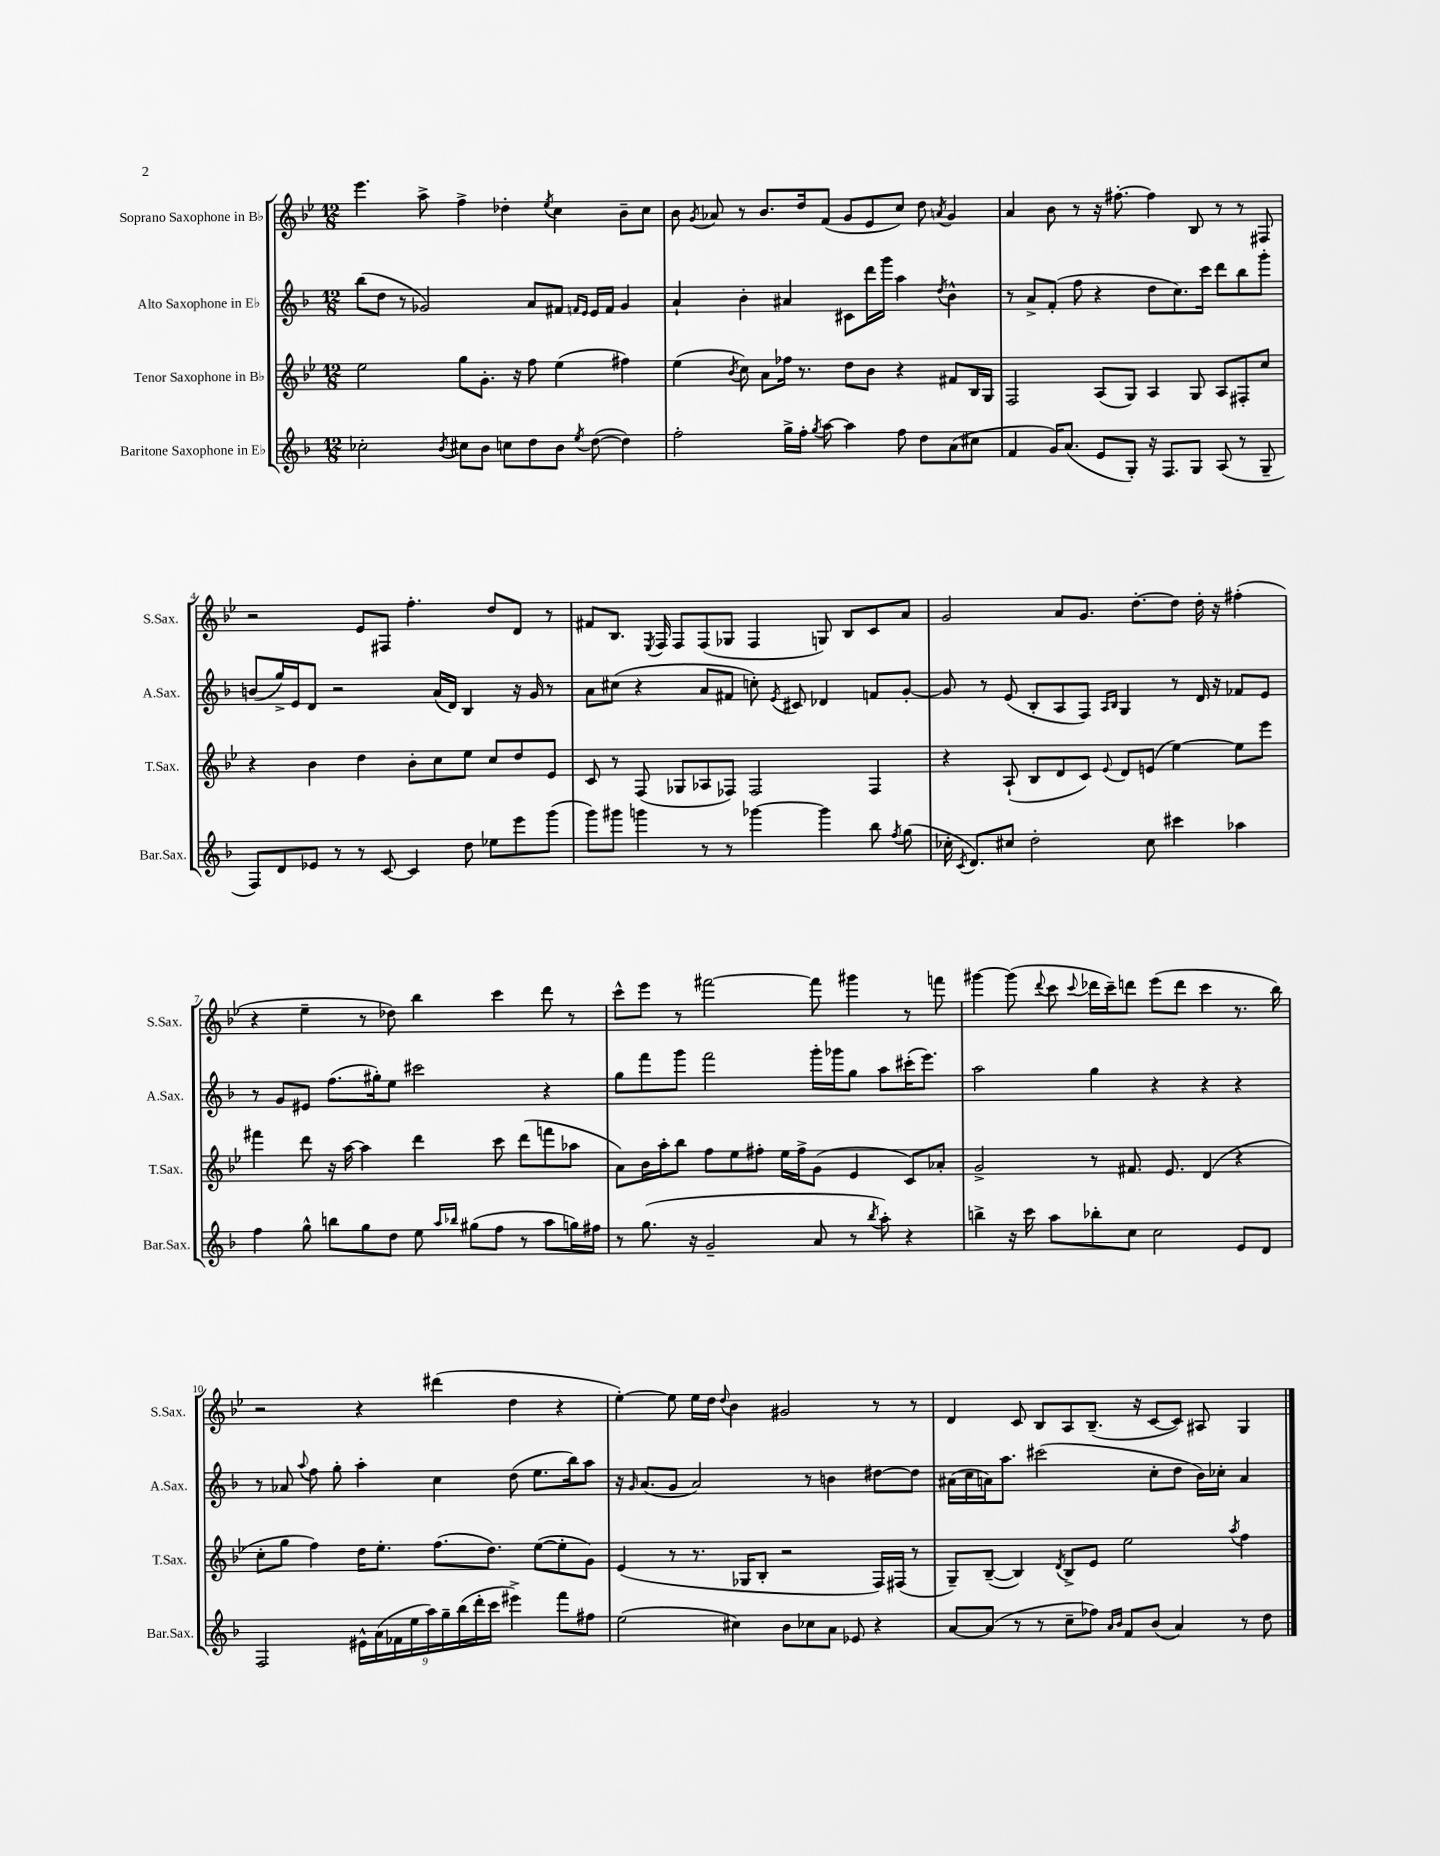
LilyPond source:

<<
\new StaffGroup <<
\new Staff = "s0" \with { instrumentName = "Soprano Saxophone in Bb" shortInstrumentName = "S.Sax." } {
    \clef treble \key bes \major \numericTimeSignature \time 12/8
    \autoBeamOff ees'''4. a''8-> f''4-> des''4-. \acciaccatura { ees''8 } c''4 bes'8[-- c''8] |
    bes'8 \acciaccatura { g'8 } aes'8 r8 bes'8.[ d''16 f'8]( g'8[ ees'8 c''8]) d''8 \acciaccatura { a'8 } g'4 |
    a'4 bes'8 r8 r16 fis''8.~-. fis''4 bes8 r8 r8 fis8 |
    r2 ees'8[ fis8] f''4.-. d''8[ d'8] r8 |
    fis'8[ bes8.] \acciaccatura { ees8 } f16 f8[ f8( ges8] f4 g8) bes8[ c'8 a'8] |
    g'2 a'8[ g'8.] d''8.[~-. d''8] d''16-. r16 fis''4-.( |
    r4 ees''4-- r8 des''8) bes''4 c'''4 d'''8 r8 |
    c'''8[-^ ees'''8] r8 fis'''2~ fis'''8 gis'''4 r8 f'''8 |
    gis'''4~ gis'''8( \appoggiatura { d'''8 } c'''8 \appoggiatura { c'''8 } des'''16[ c'''16--) d'''8] ees'''8[( d'''8] c'''4 r8. bes''16) |
    r2 r4 dis'''4( d''4 r4 |
    ees''4~-.) ees''8 ees''16[ d''16] \appoggiatura { d''8 } bes'4 gis'2 r8 r8 |
    d'4 c'8 bes8[ a8 bes8.]--( r16 c'8[~ c'8]) ais8 g4 \bar "|." |
}
\new Staff = "s1" \with { instrumentName = "Alto Saxophone in Eb" shortInstrumentName = "A.Sax." } {
    \clef treble \key f \major \numericTimeSignature \time 12/8
    \autoBeamOff bes''8[( d''8] r8 ges'2) a'8[ fis'8] \grace { f'16[ e'16] } e'16[ f'16] ges'4 |
    a'4-! bes'4-. ais'4 cis'8[ d'''16 g'''16] a''4 \acciaccatura { d''8 } bes'4-^ |
    r8 a'8[-> f'8]-.( f''8 r4 d''8[ c''8.) c'''16] d'''8[ bes''8 g'''8]-. |
    b'8[( g''16->) e'16 d'8] r2 a'16[( d'16]) bes4 r16 g'16 r8 |
    a'8[ cis''8]( r4 a'8[ fis'8] c''8-.) \acciaccatura { e'8 } cis'8 des'4 f'8[ g'8]~-. |
    g'8 r8 e'8( bes8[-. a8 f8]) \grace { a16[ bes16] } g4 r8 d'16 r16 fes'8[ e'8] |
    r8 g'8[ eis'8] f''8.[( gis''16-.) e''8] cis'''2 r4 |
    g''8[ f'''8 g'''8] f'''2 g'''16[-. ges'''16 g''8] a''8[ cis'''16-.( e'''8.]) |
    a''2 g''4 r4 r4 r4 |
    r8 aes'8 \appoggiatura { a''8 } f''8 g''8-. a''4-. c''4 d''8( e''8.[ bes''16) a''8] |
    r16 \grace { g'16 } a'8.[( g'8] a'2) r8 b'4 dis''8[~ dis''8] |
    ais'16[( c''16 a'16) a''8.] cis'''2( c''8[-. d''8] bes'16[) ces''16]-. a'4 \bar "|." |
}
\new Staff = "s2" \with { instrumentName = "Tenor Saxophone in Bb" shortInstrumentName = "T.Sax." } {
    \clef treble \key bes \major \numericTimeSignature \time 12/8
    \autoBeamOff ees''2 g''8[ g'8.]-. r16 f''8 ees''4( fis''4) |
    ees''4( \acciaccatura { bes'8 } c''8) a'8[ fes''16] r8. d''8[ bes'8] r4 fis'8[ bes16 g16] |
    f2 a8[( g8]) a4 g8 a8[ fis8-. c''8] |
    r4 bes'4 d''4 bes'8[-. c''8 ees''8] c''8[ d''8 ees'8] |
    c'8 r8 f8( ges8[ aes8 fes8]) fes2 fes4 |
    r4 a8-!( bes8[ d'8 c'8]) \appoggiatura { ees'8 } d'8[ e'8]( ees''4~) ees''8[ ees'''8] |
    fis'''4 d'''8 r16 a''16~ a''4 d'''4 c'''8 d'''8[( f'''8 aes''8] |
    a'8[) bes'16 a''16-. bes''8] f''8[ ees''8 fis''8]-. ees''16[ fis''16-> g'8]( ees'4 c'8[) aes'8]-. |
    g'2-> r8 fis'8. ees'8. d'4( r4 |
    c''8[-. g''8] f''4) d''16[ ees''8.]-. f''8.[( d''8.]) ees''8[~( ees''8-. g'8]) |
    ees'4( r8 r8. ges16[ bes8]-. r2 f16[) fis16]( r8 |
    g8[--) bes8]~--( bes4) \acciaccatura { d'8 } bes8[-> ees'8] ees''2 \acciaccatura { a''8 } f''4 \bar "|." |
}
\new Staff = "s3" \with { instrumentName = "Baritone Saxophone in Eb" shortInstrumentName = "Bar.Sax." } {
    \clef treble \key f \major \numericTimeSignature \time 12/8
    \autoBeamOff ces''2-. \acciaccatura { bes'8 } cis''8[ bes'8] c''8[ d''8 bes'8] \acciaccatura { e''8 } d''8~( d''4) |
    f''2-. g''16[-> f''16]-. \acciaccatura { g''8 } a''8~ a''4 f''8 d''8[ a'8( cis''8] |
    f'4 g'16[) a'8.]( e'8[ g8]-.) r16 f8.[ g8] a8( r8 g8-- |
    f8[) d'8 ees'8] r8 r8 c'8~ c'4 d''8 ees''8[ e'''8 g'''8]( |
    g'''8[) gis'''8] g'''4 r8 r8 ges'''4~ ges'''4 bes''8 \acciaccatura { f''8 } g''8( |
    ces''16-. \acciaccatura { c'8 } d'8.[) cis''8] d''2-. cis''8 cis'''4 aes''4 |
    f''4 g''8-^ b''8[ g''8 d''8] e''8 \grace { a''16[ bes''16] } gis''8[( f''8] r8 a''8[ g''16) fis''16] |
    r8 g''8.( r16 g'2-- a'8 r8 \acciaccatura { bes''8 } a''8-.) r4 |
    b''4-> r16 c'''16 a''8[ bes''8-. c''8] c''2 e'8[ d'8] |
    f2 \tuplet 9/8 { eis'16[-^ a'16( fes'16 e''16 a''16) g''16-- bes''16( d'''16-. c'''16] } eis'''4->) f'''8[ fis''8] |
    e''2( cis''4) bes'8[ ces''8 a'8] ees'8 r4 |
    a'8[~ a'8]( r8 r8 c''8[-- fes''8]) \grace { a'16[ bes'16] } f'8[ bes'8]( a'4) r8 d''8 \bar "|." |
}
>>
>>
